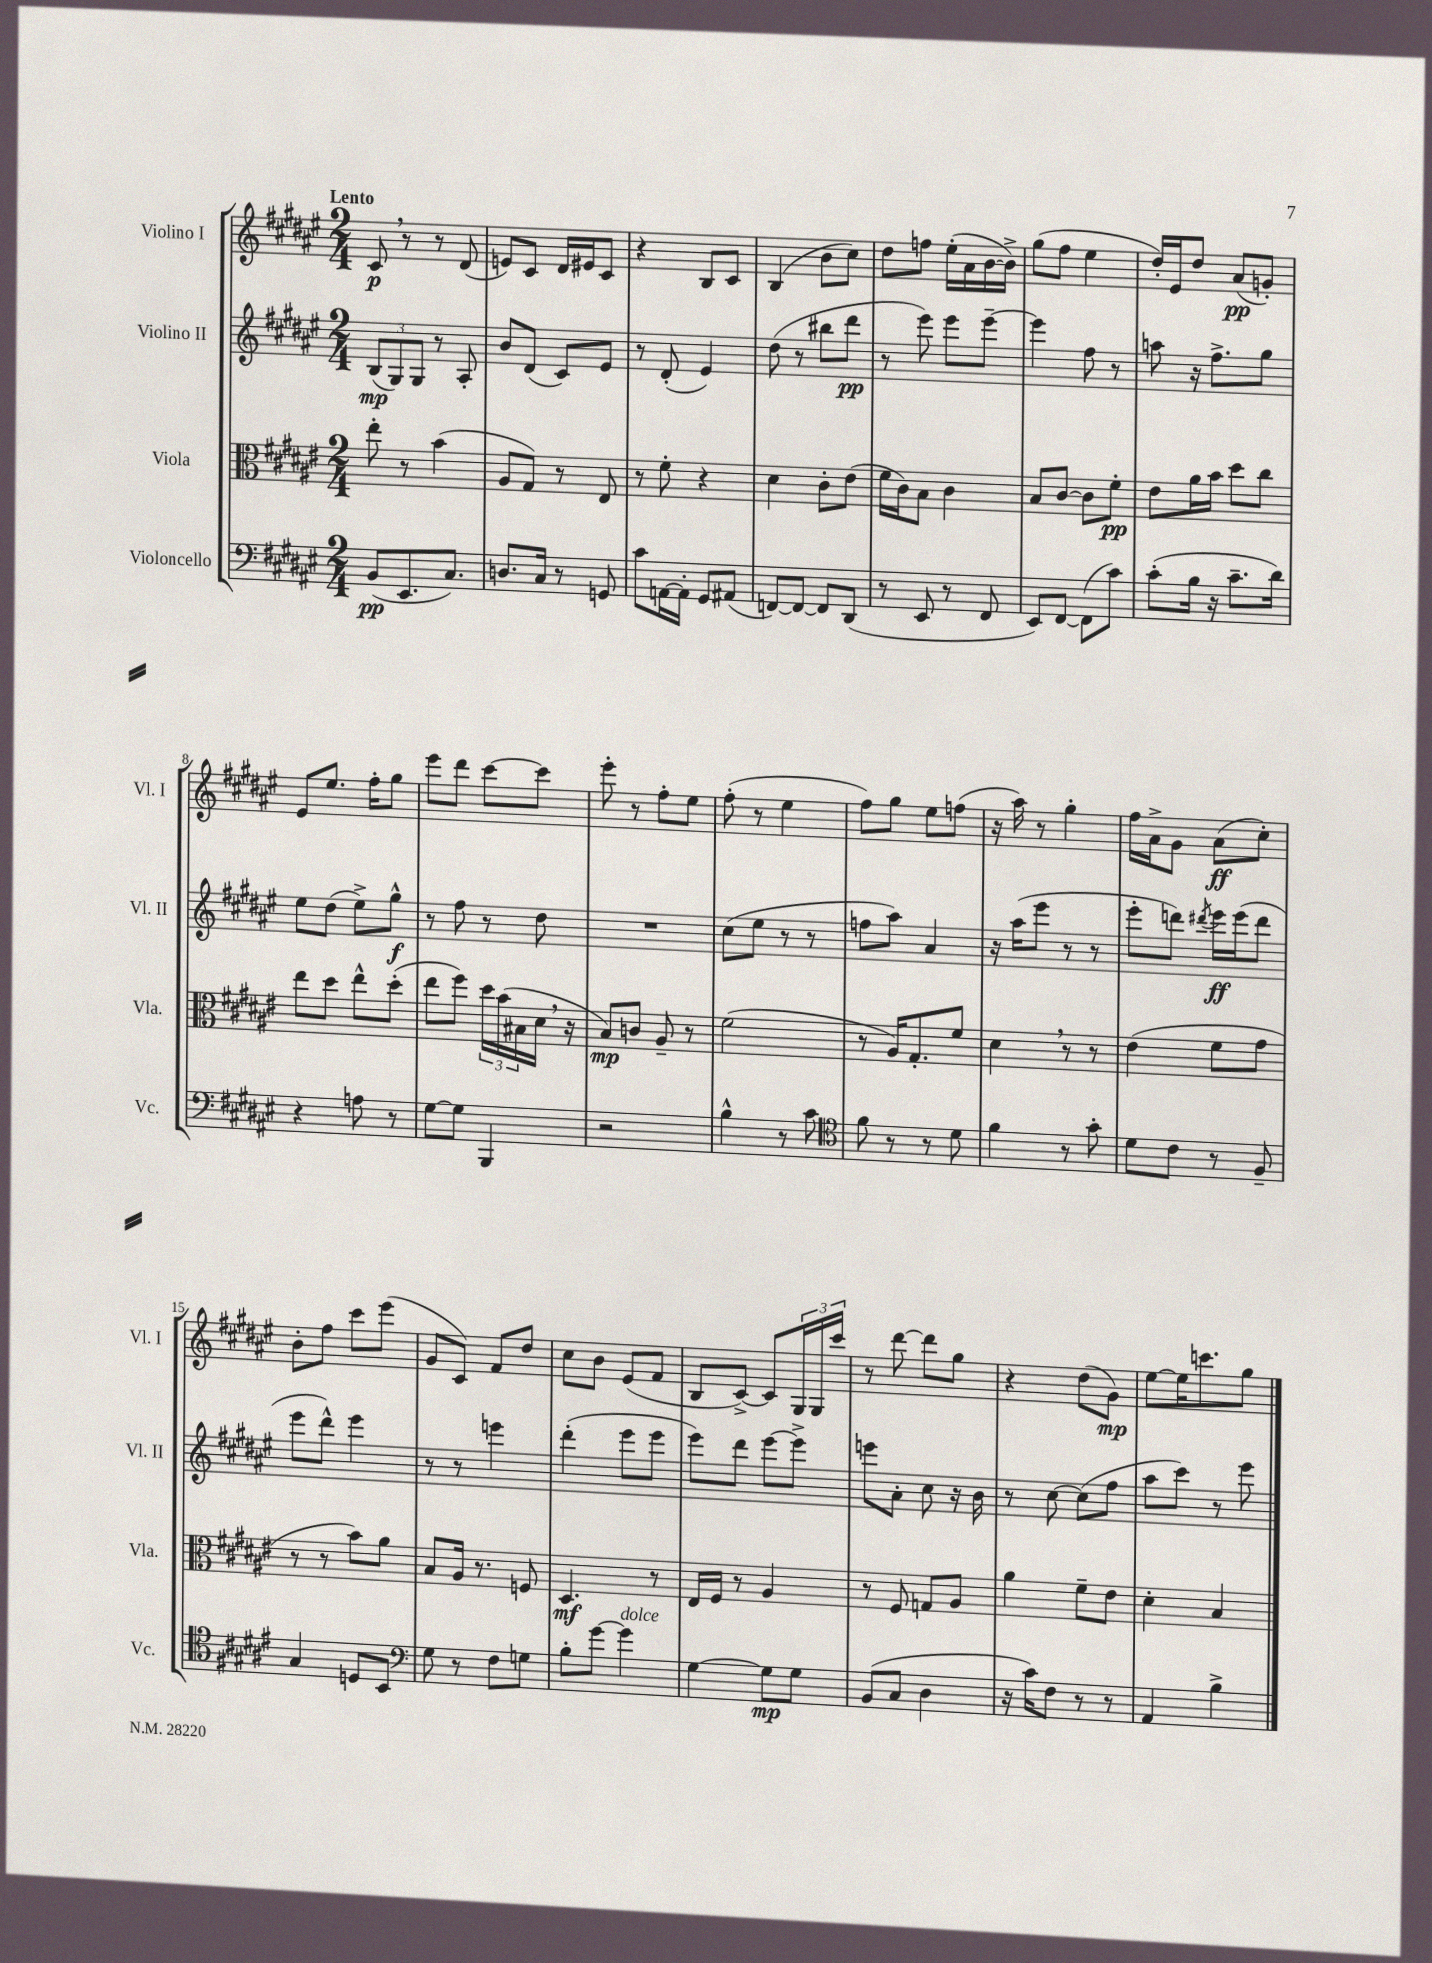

**kern	**dynam	**kern	**dynam	**kern	**dynam	**kern	**dynam
*part4	*part4	*part3	*part3	*part2	*part2	*part1	*part1
*staff4	*staff4	*staff3	*staff3	*staff2	*staff2	*staff1	*staff1
*I"Violoncello	*	*I"Viola	*	*I"Violino II	*	*I"Violino I	*
*I'Vc.	*	*I'Vla.	*	*I'Vl. II	*	*I'Vl. I	*
*clefF4	*	*clefC3	*	*clefG2	*	*clefG2	*
*k[f#c#g#d#a#e#]	*	*k[f#c#g#d#a#e#]	*	*k[f#c#g#d#a#e#]	*	*k[f#c#g#d#a#e#]	*
*M2/4	*	*M2/4	*	*M2/4	*	*M2/4	*
=1	=1	=1	=1	=1	=1	=1	=1
!	!	!	!	!	!	!LO:TX:a:B:t=Lento	!
(8BB/L	pp	8ee#'\	.	(12B/L	mp	8c#,/	p
.	.	.	.	12G#/)	.	.	.
8.EE#/	.	8r	.	.	.	8r	.
.	.	.	.	12G#/J	.	.	.
.	.	(4b\	.	8r	.	8r	.
8.C#/J)	.	.	.	.	.	.	.
.	.	.	.	8A#'/	.	(8d#/	.
=2	=2	=2	=2	=2	=2	=2	=2
8.Dn/L	.	8A#/L	.	8b/L	.	8en/L)	.
.	.	8G#/J)	.	(8d#/J	.	8c#/J	.
16C#/Jk	.	.	.	.	.	.	.
8r	.	8r	.	8c#/L)	.	16d#/LL	.
.	.	.	.	.	.	16e#X/J	.
8GGn/	.	8E#/	.	8e#/J	.	8c#/J	.
=3	=3	=3	=3	=3	=3	=3	=3
8c#\L	.	8r	.	8r	.	4r	.
[16AAn\L	.	8f#'\	.	(8d#'/	.	.	.
16AA'\JJ]	.	.	.	.	.	.	.
8GG#/L	.	4r	.	4e#/)	.	8B/L	.
(8AA#X/J	.	.	.	.	.	8c#/J	.
=4	=4	=4	=4	=4	=4	=4	=4
[8FFn/L)	.	4d#\	.	(8dd#\	.	(4B/	.
8FF/J_	.	.	.	8r	.	.	.
8FF/L]	.	8c#'\L	.	8bb#X\L	.	8b\L	.
(8DD#/J	.	(8e#\J	.	8ddd#\J	pp	8cc#\J)	.
=5	=5	=5	=5	=5	=5	=5	=5
8r	.	16f#\LL	.	8r	.	8dd#\L	.
.	.	16c#\J)	.	.	.	.	.
8EE#/	.	8B\J	.	8eee#\)	.	8ffn\J	.
8r	.	4c#\	.	8eee#\L	.	(16ee#'\LL	.
.	.	.	.	.	.	16a#\	.
8FF#/	.	.	.	[8eee#~\J	.	[16b\	.
.	.	.	.	.	.	16b^\JJ])	.
=6	=6	=6	=6	=6	=6	=6	=6
8EE#/L)	.	8B/L	.	4eee#\]	.	(8gg#\L	.
[8FF#/J	.	[8c#/J	.	.	.	8ff#\J	.
(8FF#\L]	.	8c#\L]	.	8ff#\	.	4ee#\	.
8c#\J)	.	8f#'\J	pp	8r	.	.	.
=7	=7	=7	=7	=7	=7	=7	=7
(8c#'\L	.	8e#\L	.	8aan\	.	16dd#'/LL)	.
.	.	.	.	.	.	16e#/J	.
16B\Jk	.	16a#\L	.	16r	.	8dd#/J	.
16r	.	16b\JJ	.	8.ff#^\L	.	.	.
8.c#~\L	.	8dd#\L	.	.	.	(8a#/L	pp
.	.	8cc#\J	.	8gg#\J	.	8gn'/J)	.
16d#\Jk)	.	.	.	.	.	.	.
!!LO:LB:g=z
=8	=8	=8	=8	=8	=8	=8	=8
4r	.	8ee#\L	.	8ee#\L	.	8e#/L	.
.	.	8dd#\J	.	(8dd#\J	.	8.ee#/J	.
8An\	.	8ee#^^\L	.	8ee#^\L)	.	.	.
.	.	.	.	.	.	16ff#'\KL	.
8r	.	(8dd#'\J	.	8gg#^^\J	f	8gg#\J	.
=9	=9	=9	=9	=9	=9	=9	=9
[8G#\L	.	8ee#\L	.	8r	.	8eee#\L	.
8G#\J]	.	8ff#\J)	.	8ff#\	.	8ddd#\J	.
4BBB/	.	24dd#\LL	.	8r	.	[8ccc#\L	.
.	.	(24b\	.	.	.	.	.
.	.	24B#X\	.	.	.	.	.
.	.	16d#,\JJ	.	8dd#\	.	8ccc#\J]	.
.	.	16r	.	.	.	.	.
=10	=10	=10	=10	=10	=10	=10	=10
2r	.	8B/L)	mp	2r	.	8eee#'\	.
.	.	8cn/J	.	.	.	8r	.
.	.	8A#~/	.	.	.	8ff#'\L	.
.	.	8r	.	.	.	8ee#\J	.
=11	=11	=11	=11	=11	=11	=11	=11
4B^^\	.	(2f#\	.	(8cc#\L	.	(8ff#'\	.
.	.	.	.	8ee#\J	.	8r	.
8r	.	.	.	8r	.	4ee#\	.
8c#\	.	.	.	8r	.	.	.
=12	=12	=12	=12	=12	=12	=12	=12
*clefC4	*	*	*	*	*	*	*
8f#\	.	8r	.	8ffn\L	.	8ff#\L)	.
8r	.	16A#/KL)	.	8aa#\J)	.	8gg#\J	.
.	.	8.G#'/	.	.	.	.	.
8r	.	.	.	4a#/	.	8ee#\L	.
8d#\	.	8f#/J	.	.	.	(8ffn\J	.
=13	=13	=13	=13	=13	=13	=13	=13
4f#\	.	4d#,\	.	16r	.	16r	.
.	.	.	.	(16aa#\KL	.	16aa#\)	.
.	.	.	.	8eee#\J	.	8r	.
8r	.	8r	.	8r	.	4gg#'\	.
8g#'\	.	8r	.	8r	.	.	.
=14	=14	=14	=14	=14	=14	=14	=14
8d#\L	.	(4e#\	.	8eee#'\L	.	16ff#\LL	.
.	.	.	.	.	.	16a#^\J	.
8c#\J	.	.	.	8dddn\J)	.	8g#\J	.
.	.	.	.	8qddd#X/	.	.	.
8r	.	8f#\L	.	16eee#\LL	ff	(8a#\L	ff
.	.	.	.	(16eee#\J	.	.	.
8F#~/	.	8g#\J	.	8ddd#\J	.	8cc#'\J)	.
!!LO:LB:g=z
=15	=15	=15	=15	=15	=15	=15	=15
4G#/	.	8r	.	8eee#\L	.	8b'\L	.
.	.	8r	.	8ddd#^^\J)	.	8ff#\J	.
8Dn/L	.	8b\L)	.	4eee#\	.	8ccc#\L	.
8BB/J	.	8a#\J	.	.	.	(8eee#\J	.
=16	=16	=16	=16	=16	=16	=16	=16
*clefF4	*	*	*	*	*	*	*
8G#\	.	8B/L	.	8r	.	8g#/L	.
8r	.	16A#/Jk	.	8r	.	8c#/J)	.
.	.	8.r	.	.	.	.	.
8F#\L	.	.	.	4eeen\	.	8f#/L	.
8Gn\J	.	8Fn/	.	.	.	8dd#/J	.
=17	=17	=17	=17	=17	=17	=17	=17
8B'\L	.	4.D#/	mf	(4ddd#'\	.	8cc#\L	.
[8g#\J	.	.	.	.	.	8b\J	.
!LO:TX:a:i:t=dolce	!	!	!	!	!	!	!
4g#\]	.	.	.	8eee#\L	.	(8e#/L	.
.	.	8r	.	8eee#\J	.	8f#/J	.
=18	=18	=18	=18	=18	=18	=18	=18
[4G#\	.	16E#/LL	.	8eee#\L)	.	8B/L	.
.	.	16F#/JJ	.	.	.	.	.
.	.	8r	.	8ddd#\J	.	[8c#^/J)	.
8G#\L]	mp	4A#/	.	[8eee#\L	.	8c#/L]	.
8G#\J	.	.	.	8eee#^\J]	.	24G#/L	.
.	.	.	.	.	.	24G#/	.
.	.	.	.	.	.	24ccc#/JJ	.
=19	=19	=19	=19	=19	=19	=19	=19
(8BB/L	.	8r	.	8eeen\L	.	8r	.
8C#/J	.	8F#/	.	8a#'\J	.	[8ddd#\	.
4D#\	.	8Gn/L	.	8cc#\	.	8ddd#\L]	.
.	.	8A#/J	.	16r	.	8gg#\J	.
.	.	.	.	16b\	.	.	.
=20	=20	=20	=20	=20	=20	=20	=20
16r	.	4a#\	.	8r	.	4r	.
16c#\KL)	.	.	.	.	.	.	.
8F#\J	.	.	.	[8cc#\	.	.	.
8r	.	8f#~\L	.	(8cc#\L]	.	(8dd#\L	.
8r	.	8e#\J	.	8ff#\J	.	8g#\J)	mp
=21	=21	=21	=21	=21	=21	=21	=21
4AA#/	.	4d#'\	.	8aa#\L	.	[8ee#\L	.
.	.	.	.	8ccc#\J)	.	16ee#\K]	.
.	.	.	.	.	.	8.cccn\	.
4B^\	.	4B/	.	8r	.	.	.
.	.	.	.	8eee#\	.	8gg#\J	.
==	==	==	==	==	==	==	==
*-	*-	*-	*-	*-	*-	*-	*-
